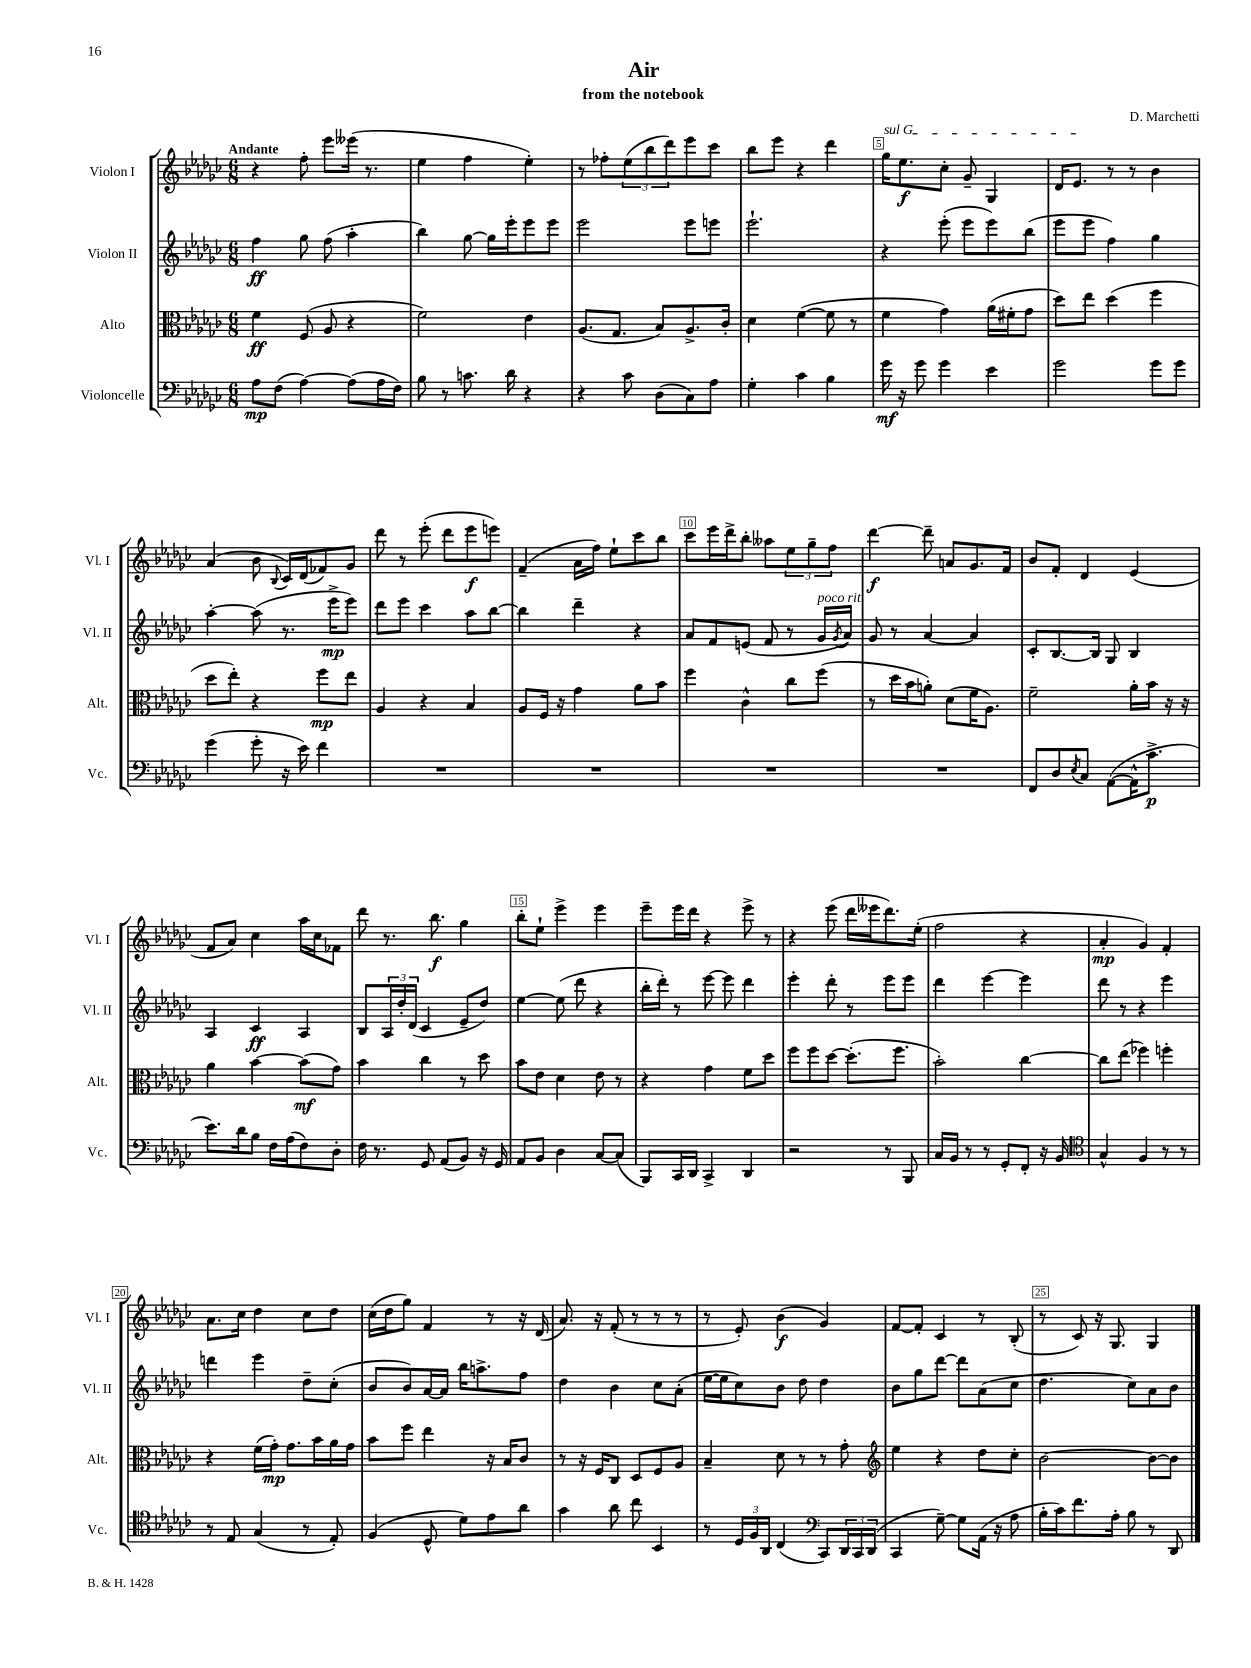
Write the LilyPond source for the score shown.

\header { title = "Air" composer = "D. Marchetti" subtitle = "from the notebook" }
<<
\new StaffGroup <<
\new Staff = "s0" \with { instrumentName = "Violon I" shortInstrumentName = "Vl. I" } {
    \clef treble \key ges \major \numericTimeSignature \time 6/8 \tempo "Andante"
    r4 f''8-. ees'''8 eeses'''16( r8. |
    ees''4 f''4 ees''4-.) |
    r8 fes''8-. \tuplet 3/2 { ees''8( bes''8 des'''8) } ees'''8 ces'''8 |
    bes''8 ees'''8 r4 des'''4 |
    \once \override TextSpanner.bound-details.left.text = \markup { \italic "sul G" } ges''16\startTextSpan ees''8.\f ces''8-. ges'8-- ges4 |
    des'16 ees'8.\stopTextSpan r8 r8 bes'4 |
    aes'4( bes'8 \appoggiatura { bes8 } ces'16) des'16( fes'8) ges'8 |
    des'''8 r8 ees'''8-.( des'''8 ees'''8\f e'''8) |
    f'4--( aes'16 f''16) ees''8-! ces'''8 bes''8 |
    ces'''8 ees'''16 des'''16-> bes''8-. aeses''8 \tuplet 3/2 { ees''8 ges''8-- f''8 } |
    des'''4~\f des'''8-- a'8 ges'8. f'16 |
    bes'8 f'8-. des'4 ees'4( |
    f'8 aes'8) ces''4 aes''16 ces''16 fes'8 |
    des'''8 r8. bes''8.\f ges''4 |
    bes''8-. ees''8-! ees'''4-> ees'''4 |
    ees'''8-- ees'''16 des'''16 r4 ees'''8-> r8 |
    r4 ees'''8( des'''16 eeses'''16 des'''8.) ees''16-.( |
    f''2 r4 |
    aes'4-.\mp ges'4) f'4-. |
    aes'8. ces''16 des''4 ces''8 des''8 |
    ces''16( des''16 ges''8) f'4 r8 r16 des'16( |
    aes'8.) r16 f'8-.( r8 r8 r8 |
    r8 ees'8-.) bes'4\f( ges'4) |
    f'8~ f'8-. ces'4 r8 bes8-.( |
    r8 ces'8) r16 ges8. ges4 \bar "|." |
}
\new Staff = "s1" \with { instrumentName = "Violon II" shortInstrumentName = "Vl. II" } {
    \clef treble \key ges \major \numericTimeSignature \time 6/8
    f''4\ff ges''8 f''8( aes''4-. |
    bes''4) ges''8~ ges''16 ees'''16-. ees'''8 ees'''8 |
    ees'''2 ees'''8 e'''8 |
    ees'''2.-! |
    r4 ees'''8-.( ees'''8 ees'''8) bes''8( |
    ees'''8 ees'''8 f''4) ges''4 |
    aes''4~-. aes''8( r8. ees'''16->\mp ees'''8) |
    des'''8 ees'''8 ces'''4 aes''8 bes''8~ |
    bes''4 des'''4-- r4 |
    aes'8 f'8 e'8( f'8 r8 ges'16^\markup { \italic "poco rit." } \acciaccatura { ges'8 } aes'16) |
    ges'8 r8 aes'4~ aes'4 |
    ces'8-. bes8.~ bes16 ges8 bes4 |
    aes4 ces'4\ff aes4 |
    bes8 \tuplet 3/2 { aes16 des''16-. des'16( } ces'4 ees'8-- des''8) |
    ees''4~ ees''8( des'''8 r4 |
    bes''16-. des'''16-.) r8 ees'''8~ ees'''8 des'''4 |
    ees'''4-. des'''8-. r8 ees'''8 ees'''8 |
    des'''4 ees'''4~ ees'''4 |
    des'''8 r8 r4 ees'''4 |
    d'''4 ees'''4 des''8-- ces''8-.( |
    bes'8 bes'8) aes'16~ aes'16 bes''16 a''8.-> f''8 |
    des''4 bes'4 ces''8 aes'8-.( |
    ees''16~ ees''16 ces''8) bes'8 des''8 des''4 |
    bes'8 ges''8 des'''8~ des'''8 aes'8( ces''8 |
    des''4. ces''8) aes'8 bes'8 \bar "|." |
}
\new Staff = "s2" \with { instrumentName = "Alto" shortInstrumentName = "Alt." } {
    \clef alto \key ges \major \numericTimeSignature \time 6/8
    f'4\ff f8( aes8 r4 |
    f'2) ees'4 |
    aes8.( ges8. bes8) aes8.-> ces'16-. |
    des'4 f'4~( f'8 r8 |
    f'4 ges'4) aes'16( fis'16-. ges'8 |
    des''8) ees''8 des''4( f''4 |
    des''8 ees''8-.) r4 f''8\mp ees''8 |
    aes4 r4 bes4 |
    aes8 f16 r16 ges'4 aes'8 bes'8 |
    f''4 ces'4-^ ces''8 f''8( |
    r8 des''16 bes'16 a'8-.) des'8( f'16 aes8.) |
    f'2-- aes'16-. bes'16 r16 r16 |
    aes'4 bes'4~ bes'8\mf( ges'8) |
    bes'4 ces''4 r8 des''8 |
    bes'8 ees'8 des'4 ees'8 r8 |
    r4 ges'4 f'8 des''8 |
    f''8 f''8 des''8~ des''8.-.( f''8. |
    bes'2-.) ces''4~ |
    ces''8 ees''8( fes''4) f''4-. |
    r4 f'16( ges'16-.\mp) ges'8. bes'16 aes'16 ges'16 |
    bes'8 f''8 ees''4 r16 bes16 ces'8 |
    r8 r16 f16 ces8 des8 f8 aes8 |
    bes4-- des'8 r8 r8 ges'8-. |
    \clef treble ees''4 r4 des''8 ces''8-. |
    bes'2~ bes'8~ bes'8 \bar "|." |
}
\new Staff = "s3" \with { instrumentName = "Violoncelle" shortInstrumentName = "Vc." } {
    \clef bass \key ges \major \numericTimeSignature \time 6/8
    aes8\mp f8( aes4~) aes8( aes16 f16) |
    bes8 r8 c'8. des'16 r4 |
    r4 ces'8 des8( ces8) aes8 |
    ges4-. ces'4 bes4 |
    ges'16\mf r16 ges'8 ges'4 ees'4 |
    ges'2 ges'8 ges'8 |
    ges'4( ges'8-. r16 ees'16) f'4 |
    R2. |
    R2. |
    R2. |
    R2. |
    f,8 des8 \acciaccatura { ees8 } ces8 aes,8~( aes,16-^ ces'8.->\p |
    ees'8.) des'16 bes8 f16 aes16( f8) des8-. |
    f16 r8. ges,8 aes,8( bes,8) r16 ges,16 |
    aes,8 bes,8 des4 ces8~ ces8( |
    bes,,8) ces,16 des,16 ces,4-> des,4 |
    r2 r8 bes,,8 |
    ces16 bes,16 r8 r8 ges,8-. f,8-. r16 bes,16 |
    \clef tenor ges4-^ f4 r8 r8 |
    r8 ees8 ges4( r8 ees8-.) |
    f4( des8-^ des'8) ees'8 aes'8 |
    ges'4 aes'8 ces''8 bes,4 |
    r8 \tuplet 3/2 { des16 f16 aes,16 } ces4( \clef bass ces,8) \tuplet 3/2 { des,16 ces,16 des,16( } |
    ces,4 ges8~--) ges8 aes,16( r16 aes8 |
    bes16-. ces'16) f'8. aes16-. bes8 r8 des,8 \bar "|." |
}
>>
>>
\layout { \context { \Score \override BarNumber.break-visibility = ##(#f #t #t) barNumberVisibility = #(every-nth-bar-number-visible 5) \override BarNumber.stencil = #(make-stencil-boxer 0.1 0.3 ly:text-interface::print) } }
